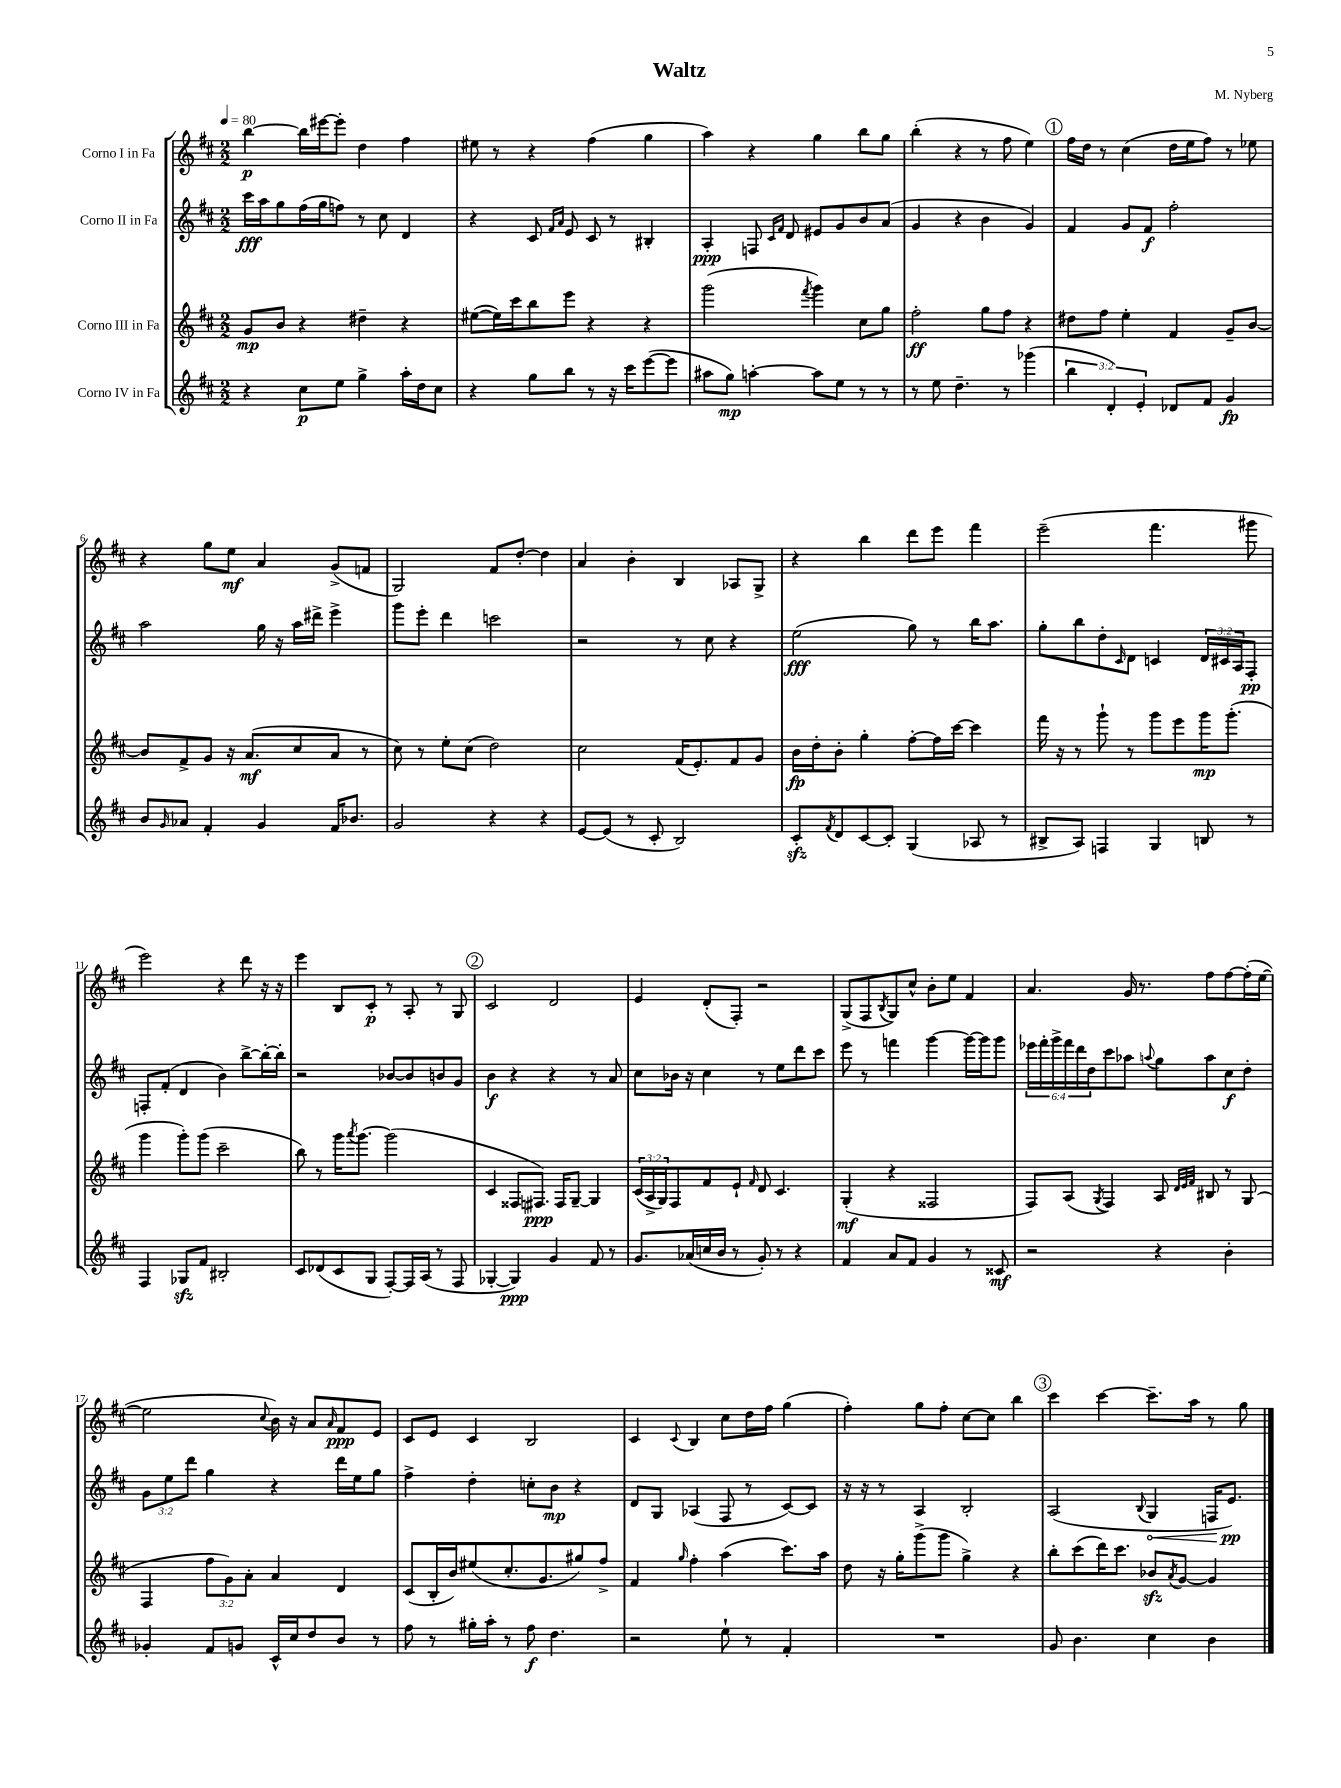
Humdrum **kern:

**kern	**dynam	**kern	**dynam	**kern	**dynam	**kern	**dynam
*part4	*part4	*part3	*part3	*part2	*part2	*part1	*part1
*staff4	*staff4	*staff3	*staff3	*staff2	*staff2	*staff1	*staff1
*I"Corno IV in Fa	*	*I"Corno III in Fa	*	*I"Corno II in Fa	*	*I"Corno I in Fa	*
*clefG2	*	*clefG2	*	*clefG2	*	*clefG2	*
*k[f#c#]	*	*k[f#c#]	*	*k[f#c#]	*	*k[f#c#]	*
*M2/2	*	*M2/2	*	*M2/2	*	*M2/2	*
*MM80	*	*MM80	*	*MM80	*	*MM80	*
=1	=1	=1	=1	=1	=1	=1	=1
4r	.	8g/L	mp	16ccc#\LL	fff	[4bb\	p
.	.	.	.	16aa\J	.	.	.
.	.	8b/J	.	8gg\	.	.	.
8cc#\L	p	4r	.	(16ff#\L	.	16bb\LL]	.
.	.	.	.	16gg\J	.	[16eee#X\J	.
8ee\J	.	.	.	8ffn\J)	.	8eee#'\J]	.
4gg^\	.	4dd#X~\	.	8r	.	4dd\	.
.	.	.	.	8cc#\	.	.	.
16aa'\LL	.	4r	.	4d/	.	4ff#\	.
16dd\J	.	.	.	.	.	.	.
8cc#\J	.	.	.	.	.	.	.
=2	=2	=2	=2	=2	=2	=2	=2
4r	.	([8ee#X\L	.	4r	.	8ee#X\	.
.	.	16ee#\L])	.	.	.	8r	.
.	.	16ccc#\J	.	.	.	.	.
8gg\L	.	8bb\	.	8c#/	.	4r	.
.	.	.	.	16qqf#/LL	.	.	.
.	.	.	.	16qqa/JJ	.	.	.
8bb\J	.	8eee\J	.	8e/	.	.	.
8r	.	4r	.	8c#/	.	(4ff#\	.
16r	.	.	.	8r	.	.	.
16ccc#\KL	.	.	.	.	.	.	.
([8eee\	.	4r	.	4B#X'/	.	4gg\	.
8eee\J]	.	.	.	.	.	.	.
=3	=3	=3	=3	=3	=3	=3	=3
8aa#X\L	.	(2ggg\	.	4A'/	ppp	4aa\)	.
8gg\J)	mp	.	.	.	.	.	.
[4aan'\	.	.	.	8Fn/	.	4r	.
.	.	.	.	16qqc#/LL	.	.	.
.	.	.	.	16qqf#/JJ	.	.	.
.	.	.	.	8d/	.	.	.
.	.	8qfff#/	.	.	.	.	.
8aa\L]	.	4ggg\)	.	8e#X/L	.	4gg\	.
8ee\J	.	.	.	8g/	.	.	.
8r	.	8cc#\L	.	8b/	.	8bb\L	.
8r	.	8gg\J	.	(8a/J	.	8gg\J	.
=4	=4	=4	=4	=4	=4	=4	=4
8r	.	2ff#'\	ff	4g/	.	(4bb'\	.
8ee\	.	.	.	.	.	.	.
4.dd~\	.	.	.	4r	.	4r	.
.	.	8gg\L	.	4b\	.	8r	.
8r	.	8ff#\J	.	.	.	8ff#\	.
(4ggg-X\	.	4r	.	4g/)	.	4ee\)	.
!!LO:REH:place=s1:t=1
=5	=5	=5	=5	=5	=5	=5	=5
6bb\	.	8dd#X\L	.	4f#/	.	16ff#\LL	.
.	.	.	.	.	.	16dd\JJ	.
.	.	8ff#\J	.	.	.	8r	.
6d'/)	.	.	.	.	.	.	.
.	.	4ee'\	.	8g/L	.	(4cc#\	.
6e'/	.	.	.	.	.	.	.
.	.	.	.	8f#/J	f	.	.
8d-X/L	.	4f#/	.	2ff#'\	.	16dd\LL	.
.	.	.	.	.	.	16ee\J	.
8f#/J	.	.	.	.	.	8ff#\J)	.
4g/	fp	8g~/L	.	.	.	8r	.
.	.	[8b/J	.	.	.	8ee-X\	.
!!LO:LB:g=z
=6	=6	=6	=6	=6	=6	=6	=6
8b/L	.	8b/L]	.	2aa\	.	4r	.
16qqg/	.	.	.	.	.	.	.
8a-X/J	.	8f#^/	.	.	.	.	.
4f#'/	.	8g/J	.	.	.	8gg\L	.
.	.	16r	.	.	.	8ee\J	mf
.	.	(8.a/L	mf	.	.	.	.
4g/	.	.	.	16gg\	.	4a/	.
.	.	.	.	16r	.	.	.
.	.	8cc#/	.	16aa\LL	.	.	.
.	.	.	.	16ddd#X^\JJ	.	.	.
16f#/KL	.	8a/J	.	4eee^\	.	(8g^/L	.
8.b-X/J	.	.	.	.	.	.	.
.	.	8r	.	.	.	8fn/J	.
=7	=7	=7	=7	=7	=7	=7	=7
2g/	.	8cc#\)	.	8ggg\L	.	2G/)	.
.	.	8r	.	8eee'\J	.	.	.
.	.	8ee'\L	.	4ddd\	.	.	.
.	.	(8cc#\J	.	.	.	.	.
4r	.	2dd\)	.	2cccn\	.	8f#/L	.
.	.	.	.	.	.	[8dd'/J	.
4r	.	.	.	.	.	4dd\]	.
=8	=8	=8	=8	=8	=8	=8	=8
[8e/L	.	2cc#\	.	2r	.	4a/	.
(8e/J]	.	.	.	.	.	.	.
8r	.	.	.	.	.	4b'\	.
8c#'/	.	.	.	.	.	.	.
2B/)	.	(16f#/KL	.	8r	.	4B/	.
.	.	8.e'/)	.	.	.	.	.
.	.	.	.	8cc#\	.	.	.
.	.	8f#/	.	4r	.	8A-X/L	.
.	.	8g/J	.	.	.	8G^/J	.
=9	=9	=9	=9	=9	=9	=9	=9
8c#zz'/L	.	16b\LL	fp	(2ee\	fff	4r	.
.	.	16dd'\J	.	.	.	.	.
8qf#/	.	.	.	.	.	.	.
8d/	.	8b'\J	.	.	.	.	.
[8c#/	.	4gg'\	.	.	.	4bb\	.
8c#'/J]	.	.	.	.	.	.	.
(4G/	.	[8ff#'\L	.	8gg\)	.	8ddd\L	.
.	.	16ff#\L]	.	8r	.	8eee\J	.
.	.	[16ccc#\JJ	.	.	.	.	.
8A-X/	.	4ccc#\]	.	16bb\KL	.	4fff#\	.
.	.	.	.	8.aa\J	.	.	.
8r	.	.	.	.	.	.	.
=10	=10	=10	=10	=10	=10	=10	=10
8B#X^/L	.	16fff#\	.	8gg'\L	.	(2eee~\	.
.	.	16r	.	.	.	.	.
8A/J)	.	8r	.	8bb\	.	.	.
4Fn/	.	8ggg`\	.	8dd'\	.	.	.
.	.	.	.	16qqc#/	.	.	.
.	.	8r	.	8d\J	.	.	.
4G/	.	8ggg\L	.	4cn/	.	4.fff#\	.
.	.	8eee\	.	.	.	.	.
8Bn/	.	16ggg\K	mp	24d/LL	.	.	.
.	.	.	.	24c#X/	.	.	.
.	.	(8.ggg'\J	.	.	.	.	.
.	.	.	.	24A/J	.	.	.
8r	.	.	.	8F#'/J	pp	8ggg#X\	.
!!LO:LB:g=z
=11	=11	=11	=11	=11	=11	=11	=11
4F#/	.	4ggg\	.	8Fn'/L	.	2eee\)	.
.	.	.	.	(8f#'/J	.	.	.
8G-Xzz/L	.	8ggg'\L)	.	4d/	.	.	.
8f#/J	.	(8ggg\J	.	.	.	.	.
2B#X'/	.	2ccc#~\	.	4b\)	.	4r	.
.	.	.	.	[8bb^\L	.	8ddd\	.
.	.	.	.	16bb'\L_	.	16r	.
.	.	.	.	16bb'\JJ]	.	16r	.
=12	=12	=12	=12	=12	=12	=12	=12
8c#/L	.	8bb\)	.	2r	.	4eee\	.
(8d-X/	.	8r	.	.	.	.	.
8c#/	.	16ggg\KL	.	.	.	8B/L	.
.	.	8qaaa/	.	.	.	.	.
.	.	[8.ggg\J	.	.	.	.	.
8G/J	.	.	.	.	.	8c#'/J	p
[8F#'/L)	.	(2ggg\]	.	[8b-X/L	.	8r	.
16F#/L]	.	.	.	8b-/]	.	8A'/	.
(16A/JJ	.	.	.	.	.	.	.
8r	.	.	.	8bn/	.	8r	.
8F#/	.	.	.	8g/J	.	8G/	.
!!LO:REH:place=s1:t=2
=13	=13	=13	=13	=13	=13	=13	=13
[4G-X'/	.	4c#/	.	4b\	f	2c#/	.
4G-/])	ppp	8F##X/L	.	4r	.	.	.
.	.	8.F#X/J)	ppp	.	.	.	.
4g/	.	.	.	4r	.	2d/	.
.	.	16F#/KL	.	.	.	.	.
.	.	[8G~/J	.	.	.	.	.
8f#/	.	4G/]	.	8r	.	.	.
8r	.	.	.	8a/	.	.	.
=14	=14	=14	=14	=14	=14	=14	=14
8.g/L	.	(24c#/LL	.	8cc#\L	.	4e/	.
.	.	24A^/	.	.	.	.	.
.	.	24G/J)	.	.	.	.	.
.	.	8F#/	.	16b-X\Jk	.	.	.
(16a-X/L	.	.	.	16r	.	.	.
16ccn/	.	8f#/	.	4cc#\	.	(8d'/L	.
16b/JJ	.	.	.	.	.	.	.
8r	.	8e`/J	.	.	.	8F#'/J)	.
.	.	16qqf#/	.	.	.	.	.
8g'/)	.	8d/	.	8r	.	2r	.
8r	.	4.c#/	.	8ee\L	.	.	.
4r	.	.	.	8ddd\	.	.	.
.	.	.	.	8ccc#\J	.	.	.
=15	=15	=15	=15	=15	=15	=15	=15
4f#/	.	(4G'/	mf	8eee\	.	(8G^/L	.
.	.	.	.	8r	.	8F#/	.
.	.	.	.	.	.	8qB/	.
8a/L	.	4r	.	4fffn\	.	8G/)	.
8f#/J	.	.	.	.	.	8cc#^^/J	.
4g/	.	2F##X/	.	[4ggg\	.	8b'\L	.
.	.	.	.	.	.	8ee\J	.
8r	.	.	.	16ggg\LL_	.	4f#/	.
.	.	.	.	16ggg\J]	.	.	.
8c##X/	mf	.	.	8ggg\J	.	.	.
=16	=16	=16	=16	=16	=16	=16	=16
2r	.	8F#/L)	.	24eee-X\LL	.	4.a/	.
.	.	.	.	24fff#'\	.	.	.
.	.	.	.	24ggg^\	.	.	.
.	.	(8A/J	.	24fff#\	.	.	.
.	.	.	.	24ddd\	.	.	.
.	.	.	.	24dd\J	.	.	.
.	.	8qG/	.	.	.	.	.
.	.	4F#/)	.	8ccc#\	.	.	.
.	.	.	.	8aa-X\J	.	16g/	.
.	.	.	.	.	.	8.r	.
.	.	.	.	8qqaan/	.	.	.
4r	.	8A/	.	8gg\L	.	.	.
.	.	32qqd/LLL	.	.	.	.	.
.	.	32qqe/	.	.	.	.	.
.	.	32qqf#/JJJ	.	.	.	.	.
.	.	8B#X/	.	8aa\	.	8ff#\L	.
4b'\	.	8r	.	8cc#\	f	[8ff#\	.
.	.	(8G/	.	8dd'\J	.	(16ff#'\L]	.
.	.	.	.	.	.	[16ee\JJ	.
!!LO:LB:g=z
=17	=17	=17	=17	=17	=17	=17	=17
4g-X'/	.	4F#/	.	12g\L	.	2ee\]	.
.	.	.	.	12ee\	.	.	.
.	.	.	.	12ddd\J	.	.	.
8f#/L	.	12ff#\L	.	4gg\	.	.	.
.	.	12g\)	.	.	.	.	.
8gn/J	.	.	.	.	.	.	.
.	.	12a'\J	.	.	.	.	.
.	.	.	.	.	.	8qqcc#/	.
16c#^^/LL	.	4a/	.	4r	.	16b\)	.
16cc#/J	.	.	.	.	.	16r	.
8dd/	.	.	.	.	.	8a/L	.
.	.	.	.	.	.	16qqa/	.
8b/J	.	4d/	.	16ddd\LL	.	8f#/	ppp
.	.	.	.	16ee\J	.	.	.
8r	.	.	.	8gg\J	.	8e/J	.
=18	=18	=18	=18	=18	=18	=18	=18
8ff#\	.	(8c#/L	.	4ff#^\	.	8c#/L	.
8r	.	16B'/L	.	.	.	8e/J	.
.	.	16b/J)	.	.	.	.	.
16gg#X'\LL	.	(8ee#X/	.	4dd'\	.	4c#/	.
16aa'\JJ	.	.	.	.	.	.	.
8r	.	8.cc#'/	.	.	.	.	.
8ff#\	f	.	.	8ccn'\L	.	2B/	.
.	.	8.g/	.	.	.	.	.
4.dd\	.	.	.	8b\J	mp	.	.
.	.	8gg#X/)	.	4r	.	.	.
.	.	8ff#^/J	.	.	.	.	.
=19	=19	=19	=19	=19	=19	=19	=19
2r	.	4f#/	.	8d/L	.	4c#/	.
.	.	.	.	8G/J	.	.	.
.	.	16qqgg/	.	.	.	8qqc#/	.
.	.	4ff#'\	.	(4A-X/	.	4B/	.
8ee`\	.	(4aa\	.	8F#/	.	8cc#\L	.
8r	.	.	.	8r	.	16dd\L	.
.	.	.	.	.	.	16ff#\JJ	.
4f#'/	.	8.ccc#\L)	.	[8c#/L)	.	(4gg\	.
.	.	.	.	8c#/J]	.	.	.
.	.	16aa\Jk	.	.	.	.	.
=20	=20	=20	=20	=20	=20	=20	=20
1r	.	8dd\	.	16r	.	4ff#'\)	.
.	.	.	.	16r	.	.	.
.	.	16r	.	8r	.	.	.
.	.	16gg'\KL	.	.	.	.	.
.	.	(8ggg^\	.	4A/	.	8gg\L	.
.	.	8ggg\J	.	.	.	8ff#'\J	.
.	.	4gg^\)	.	2B'/	.	[8cc#\L	.
.	.	.	.	.	.	8cc#\J]	.
.	.	4r	.	.	.	4bb\	.
!!LO:REH:place=s1:t=3
=21	=21	=21	=21	=21	=21	=21	=21
8g/	.	8bb'\L	.	(2A/	.	4ccc#\	.
4.b\	.	(8ccc#\	.	.	.	.	.
.	.	16ddd\K)	.	.	.	[4ccc#\	.
.	.	8.ccc#\J	.	.	.	.	.
.	.	.	.	8qqB/	.	.	.
!	!	!	!	!	!LO:HP:b	!	!
4cc#\	.	8b-Xzz/L	.	4G/	<	8.ccc#~\L]	.
.	.	8qa/	.	.	.	.	.
.	.	[8g/J	.	.	.	.	.
.	.	.	.	.	.	16aa\Jk	.
4b\	.	4g/]	.	16Fn/KL	.	8r	.
.	.	.	.	8.e/J)	pp	.	.
.	.	.	.	.	.	8gg\	.
.	.	.	.	.	[	.	.
==	==	==	==	==	==	==	==
*-	*-	*-	*-	*-	*-	*-	*-
